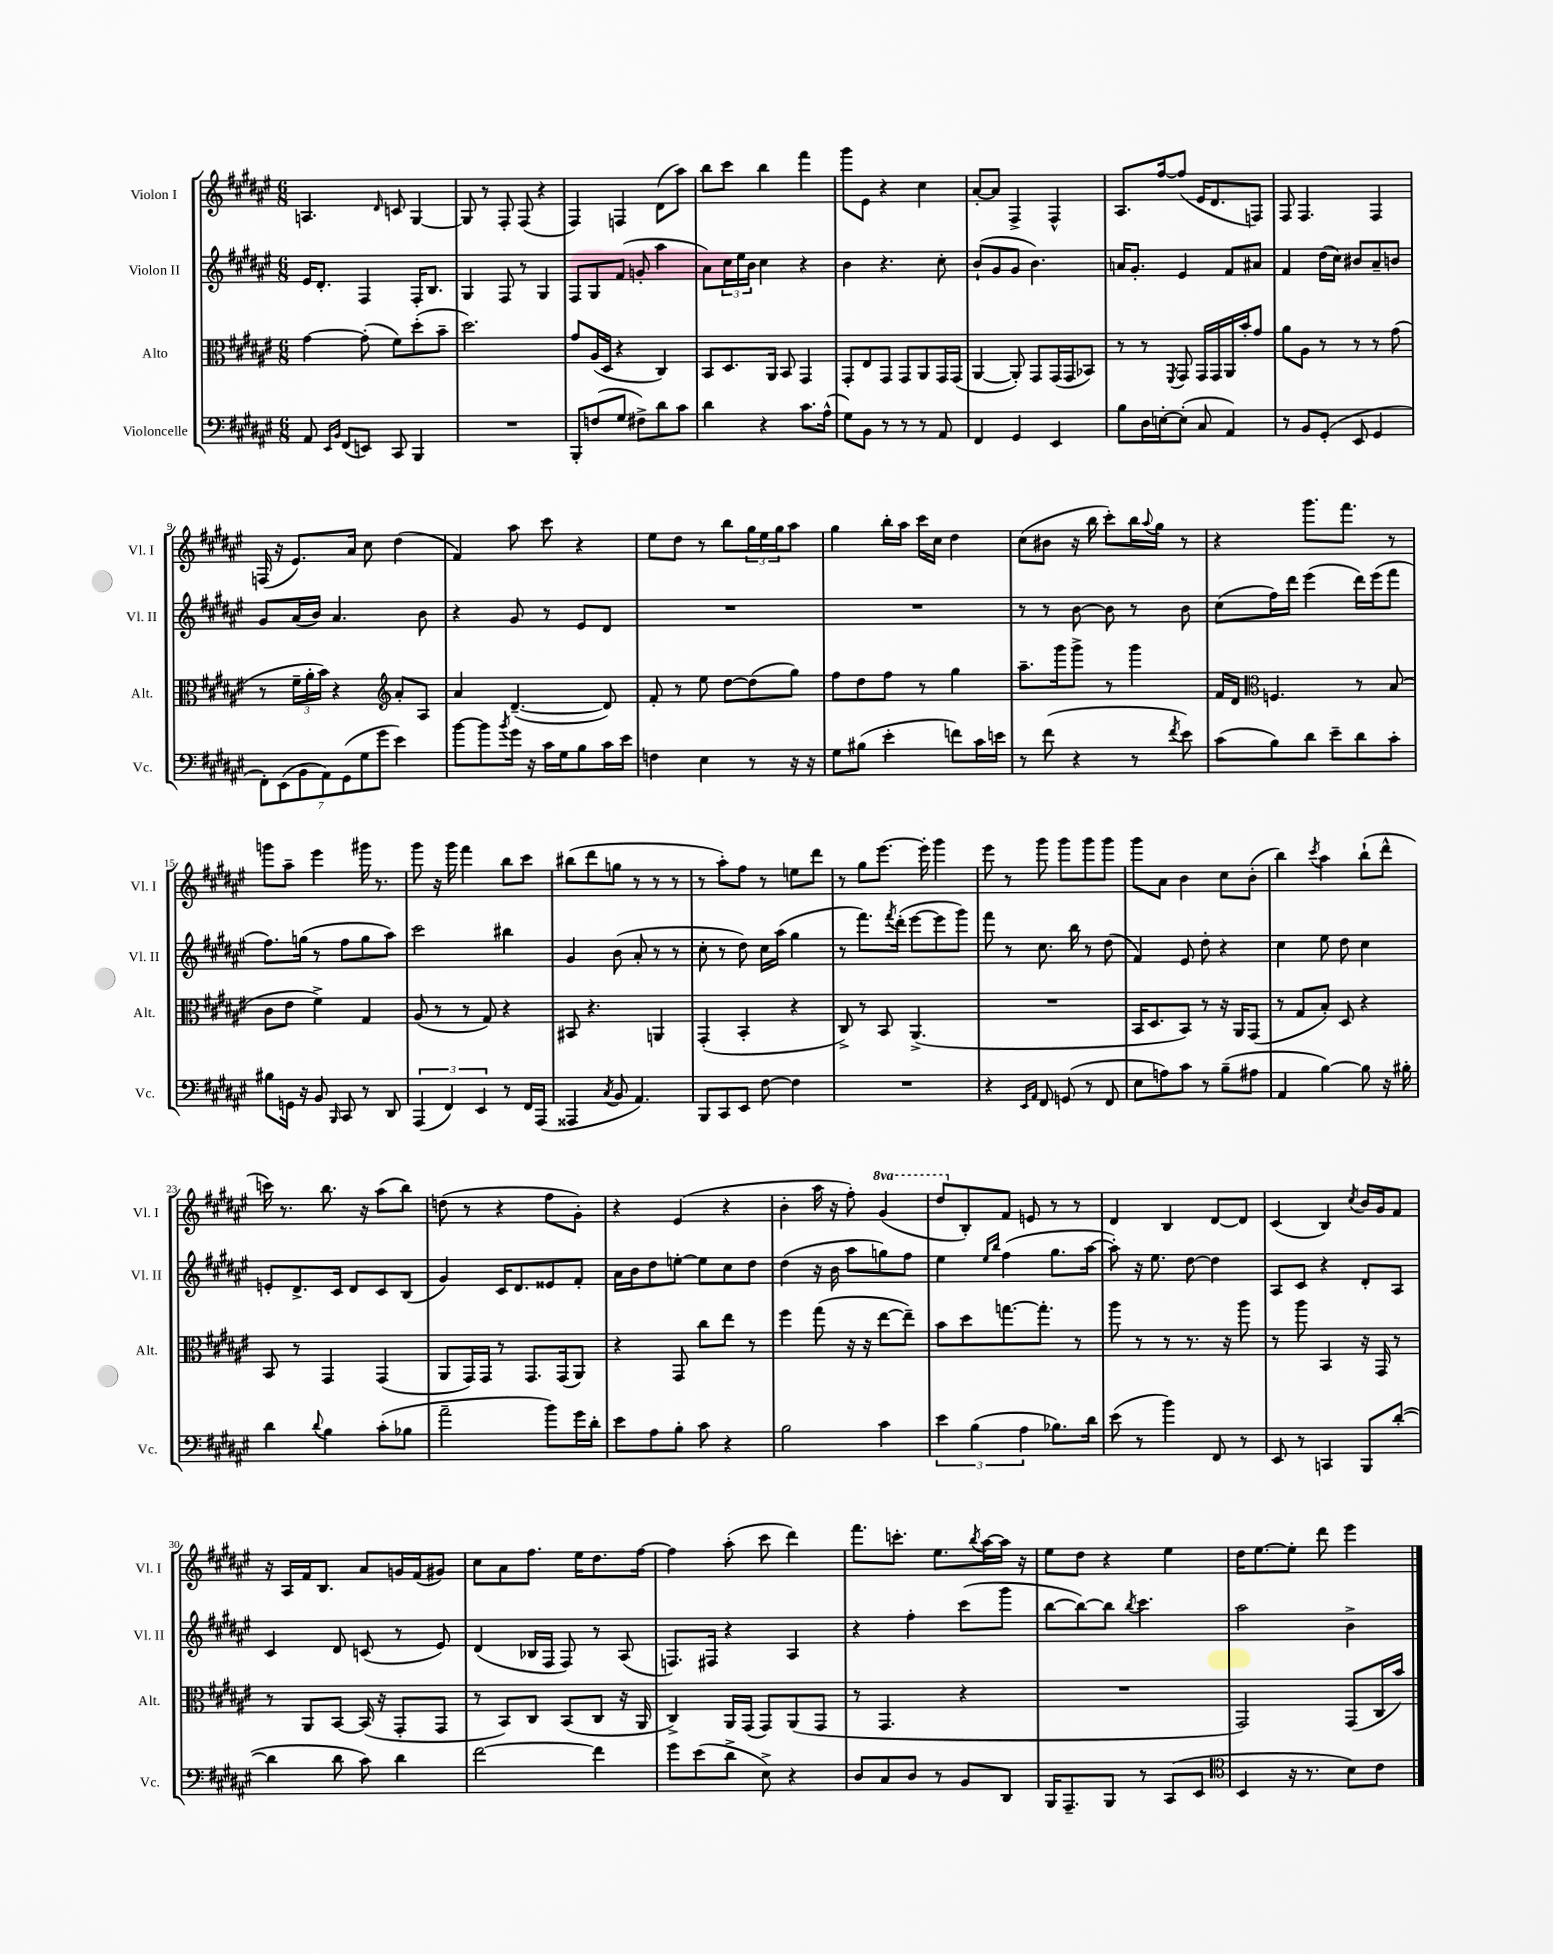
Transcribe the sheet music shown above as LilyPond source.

<<
\new StaffGroup <<
\new Staff = "s0" \with { instrumentName = "Violon I" shortInstrumentName = "Vl. I" } {
    \clef treble \key fis \major \numericTimeSignature \time 6/8 \set Staff.ottavationMarkups = #ottavation-simple-ordinals
    a4. \grace { dis'16 } c'8 gis4~ |
    gis8 r8 fis8-. fis8( r4 |
    fis4) f4 dis'8( ais''8) |
    b''8 cis'''8 b''4 fis'''4 |
    gis'''8 eis'8 r4 cis''4 |
    ais'8~-. ais'8 fis4-> fis4-^ |
    ais8. fis''16~ fis''8( eis'16 dis'8. f8) |
    fis8 fis4. fis4 |
    f16( r16 eis'8.) ais'16 cis''8 dis''4( |
    fis'4) ais''8 cis'''8 r4 |
    eis''8 dis''8 r8 b''8 \tuplet 3/2 { gis''16 eis''16 gis''16 } ais''8 |
    gis''4 b''16-. ais''16 cis'''16 cis''16 dis''4 |
    cis''8( bis'8 r16 b''16 cis'''8-.) b''16 \appoggiatura { ais''8 } gis''16 r8 |
    r4 gis'''8. fis'''8. r8 |
    g'''8 ais''8-- eis'''4 gis'''16 r8. |
    gis'''8 r16 gis'''16 fis'''4 b''8 cis'''8 |
    bis''8( dis'''8 g''8 r8 r8 r8 |
    r8 ais''8-.) fis''8 r8 e''8 dis'''8 |
    r8 gis''8 eis'''8.~ eis'''16-. gis'''4 |
    eis'''8 r8 gis'''8 gis'''8 gis'''8 gis'''8 |
    gis'''8 ais'8 b'4 cis''8 b'8-.( |
    b''4) \acciaccatura { cis'''8 } ais''4 b''8-!( dis'''8-^ |
    c'''16) r8. b''8. r16 ais''8( b''8) |
    d''8( r8 r4 fis''8 gis'8-.) |
    r4 eis'4( r4 |
    b'4-. ais''16 r16 fis''8-.) \ottava #1 gis''4( |
    dis'''8 \ottava #0 b8-.) fis'8 e'8 r8 r8 |
    dis'4 b4 dis'8~ dis'8 |
    cis'4( b4) \acciaccatura { cis''8 } b'16 gis'16 fis'8 |
    r16 ais16 fis'16 b8. ais'8 g'16 fis'16( gis'8) |
    cis''8 ais'8 fis''8. eis''16 dis''8. fis''16~ |
    fis''4 ais''8-.( cis'''8 dis'''4) |
    fis'''8. c'''8.-. eis''8. \acciaccatura { b''8 } ais''16~ ais''16 r16 |
    eis''8 dis''8 r4 eis''4 |
    dis''16 eis''8.~ eis''8-. dis'''8 eis'''4 \bar "|." |
}
\new Staff = "s1" \with { instrumentName = "Violon II" shortInstrumentName = "Vl. II" } {
    \clef treble \key fis \major \numericTimeSignature \time 6/8
    eis'16 dis'8.-. fis4 fis16-. b8. |
    gis4 fis8 r8 gis4 |
    fis8 gis8 fis'8( g'8-. ais''4 |
    ais'8) \tuplet 3/2 { cis''16 eis''16 b'16 } cis''4 r4 |
    b'4 r4. cis''8-. |
    b'8-!( gis'8 gis'8 b'4.) |
    a'16 gis'8.-. eis'4 fis'8 ais'8 |
    fis'4 dis''16( cis''16) bis'8 ais'8-- b'8 |
    gis'8 ais'16( b'16) ais'4. b'8 |
    r4 gis'8 r8 eis'8 dis'8 |
    R2. |
    R2. |
    r8 r8 b'8~ b'8 r8 b'8 |
    cis''8( fis''16) dis'''16 eis'''4( dis'''16) eis'''16( fis'''8 |
    fis''8.) g''16( r8 fis''8 g''8 ais''8) |
    cis'''2 bis''4 |
    gis'4 b'8( ais'8-. r8 r8 |
    cis''8-. r8 dis''8) cis''16 ais''16( gis''4 |
    r8 fis'''8.) \acciaccatura { fis'''8 } dis'''16-.( eis'''8~ eis'''8 gis'''8) |
    fis'''8 r8 cis''8. b''16 r8 dis''8( |
    fis'4) eis'8 dis''8-. r4 |
    cis''4 eis''8 dis''8 cis''4 |
    e'8-. dis'8.-> cis'16 dis'8 cis'8 b8( |
    gis'4) cis'16 dis'8. eisis'8 fis'8-. |
    ais'16 b'16 dis''8 e''8~-. e''8 cis''8 dis''8 |
    dis''4( r16 b'16 ais''8 g''8) fis''8 |
    eis''4 \grace { eis''16 b''16 } fis''4( gis''8. ais''16~ |
    ais''8-.) r16 eis''8. dis''8~ dis''4 |
    ais8 cis'8 r4 dis'8-. ais8 |
    cis'4 dis'8 c'8( r8 eis'8) |
    dis'4( bes16 fis16 fis8) r8 ais8( |
    f8.) fis16 r4 ais4 |
    r4 fis''4-. cis'''8( gis'''8 |
    b''8~ b''8~) b''8 \acciaccatura { b''8 } cis'''4. |
    ais''2 b'4-> \bar "|." |
}
\new Staff = "s2" \with { instrumentName = "Alto" shortInstrumentName = "Alt." } {
    \clef alto \key fis \major \numericTimeSignature \time 6/8
    gis'4~ gis'8-.( fis'8) dis''8-.( b'8-- |
    dis''2.) |
    gis'8 ais16( dis16 r4 cis4) |
    b,8 dis8. ais,16 b,8 gis,4 |
    gis,8-. eis8 gis,8 gis,8 ais,8 gis,16 gis,16( |
    ais,4~ ais,8-.) gis,8 gis,16( gis,16 bes,8) |
    r8 r8 \acciaccatura { fis,8 } gis,8 gis,16 gis,16 ais,16 b'16-. gis'8 |
    ais'8 ais8 r8 r8 r8 gis'8( |
    r8 \tuplet 3/2 { fis'16-- ais'16-. b'16) } r4 \clef treble ais'8-. ais8 |
    ais'4 dis'4.~--( dis'8) |
    fis'8-. r8 eis''8 dis''8~ dis''8( gis''8) |
    fis''8 dis''8 fis''8 r8 gis''4 |
    ais''8.-- gis'''16 gis'''8-> r8 gis'''4 |
    fis'16 dis'16 \clef alto f4. r8 b8( |
    cis'8 eis'8 fis'4->) gis4 |
    ais8( r8 r8 gis8) r4 |
    bis,8 r4. a,4 |
    gis,4-.( b,4-. r4 |
    cis8->) r8 b,8 ais,4.->( |
    R2. |
    b,16 dis8. b,8) r8 r16 ais,16 gis,8( |
    r8 gis8 b8-.) dis8 r4 |
    b,8 r8 gis,4 gis,4( |
    ais,8 gis,16) gis,16 r8 gis,8. gis,16( ais,8) |
    r4 gis,8 cis''8 eis''8 r8 |
    fis''4 gis''8( r16 r16 eis''8~ eis''8--) |
    b'8 dis''8 g''8.~ g''8.-. r8 |
    ais''8 r8 r8 r8. r16 ais''8 |
    r8 ais''8 b,4 r16 gis,16 r8 |
    r8 ais,8 b,8~ b,16( r16 gis,8-. gis,8 |
    r8 b,8) cis8 b,8( cis8 r16 ais,16 |
    cis4->) ais,16 gis,16( gis,8) ais,8( gis,8 |
    r8 gis,4. r4 |
    R2. |
    gis,2) gis,8( cis16 b'16) \bar "|." |
}
\new Staff = "s3" \with { instrumentName = "Violoncelle" shortInstrumentName = "Vc." } {
    \clef bass \key fis \major \numericTimeSignature \time 6/8
    ais,8 \grace { eis,16 b,16 } fis,8( e,8) cis,8 b,,4 |
    R2. |
    b,,8-. f8( gis8 fis8->) dis'8 cis'8 |
    dis'4 r4 cis'8. ais16-^( |
    gis8) b,8 r8 r8 r8 ais,8 |
    fis,4 gis,4 eis,4 |
    b8 dis16 e16~-. e8-.( cis8 ais,4) |
    r8 b,8 gis,8-.( eis,8 gis,4 |
    \tuplet 7/4 { fis,8-.) eis,8( b,8 ais,8) gis,8( gis8 gis'8 } eis'4) |
    b'8~ b'8 \acciaccatura { b'8 } gis'16 r16 cis'16 gis16 b8 cis'16 eis'16 |
    f4 eis4 r8 r16 r16 |
    gis8 bis8( eis'4-. f'8) cis'16 e'16 |
    r8 fis'8( r4 r8 \acciaccatura { fis'8 } eis'8) |
    cis'8( b8) dis'8 eis'8-- dis'8 cis'8-. |
    bis8 g,16 r16 b,8 \grace { b,,16 } cis,8 r8 dis,8 |
    \tuplet 3/2 { ais,,4( fis,4) eis,4 } r8 fis,16 ais,,16( |
    aisis,,4 \acciaccatura { cis8 } b,8 ais,4.) |
    b,,8 cis,8 eis,8 fis8~ fis4 |
    R2. |
    r4 \grace { eis,16 ais,16 } fis,8 g,8( r8 fis,8 |
    eis8 a8) cis'8 r8 b8--( ais8 |
    ais,4 b4~) b8 r16 bis16-. |
    dis'4 \appoggiatura { dis'8 } b4 cis'8-.( bes8 |
    ais'2-- b'8) gis'16 dis'16-. |
    eis'8 ais8 b8-. cis'8 r4 |
    b2 cis'4 |
    \tuplet 3/2 { eis'4 b4( ais4 } bes8.) dis'16 |
    eis'8( r8 b'4) fis,8 r8 |
    eis,8 r8 c,4 b,,8 dis'8~-.( |
    dis'4 dis'8 cis'8) dis'4 |
    fis'2~ fis'4 |
    gis'8 eis'8( dis'8-> eis8->) r4 |
    dis8 cis8 dis8 r8 b,8 dis,8 |
    b,,16 ais,,8.-- b,,8 r8 cis,8( eis,8 |
    \clef tenor b,4 r16 r8. b8) cis'8 \bar "|." |
}
>>
>>
